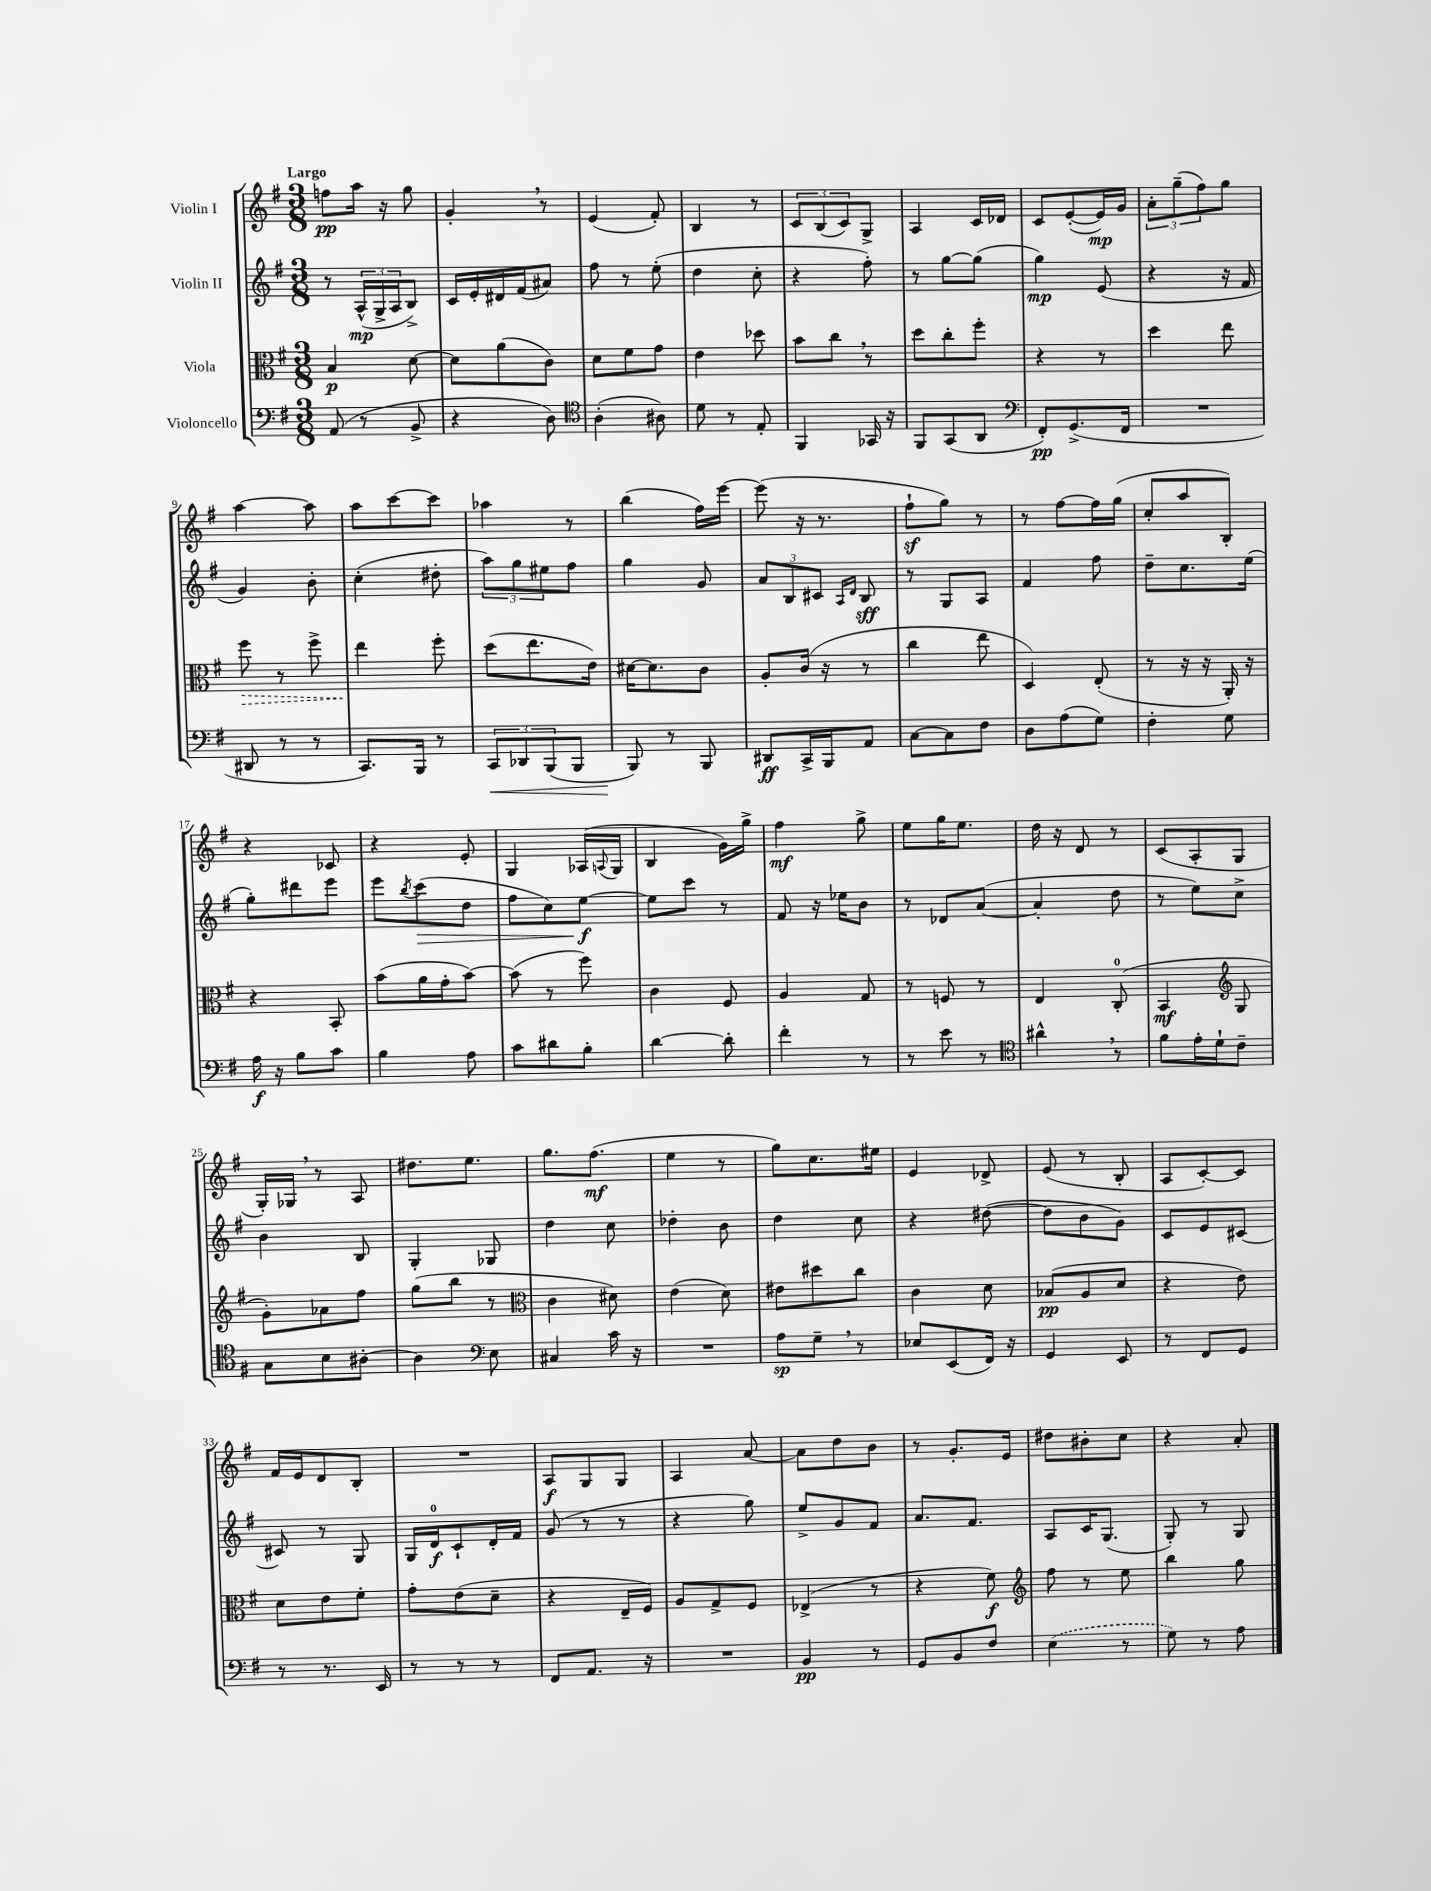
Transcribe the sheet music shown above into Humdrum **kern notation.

**kern	**kern	**kern	**kern
*staff4	*staff3	*staff2	*staff1
*clefF4	*clefC3	*clefG2	*clefG2
*k[f#]	*k[f#]	*k[f#]	*k[f#]
*M3/8	*M3/8	*M3/8	*M3/8
(8AA	4B	8r	8ff
8r	.	(24A^^	16aa
.	.	24G^	.
.	.	.	16r
.	.	24A	.
8BB^	[8d	8B^)	8gg
=	=	=	=
4r	8d]	16c	4g'
.	.	16e'	.
.	(8a	16d#	.
.	.	(16f#	.
8D)	8c)	8a#)	8r
=	=	=	=
*clefC4	*	*	*
(4A'	8d	8ff#	(4e
.	8f#	8r	.
8A#)	8g	(8ee'	8f#')
=	=	=	=
8d	4e	4dd	4B
8r	.	.	.
8E'	8dd-	8cc'	8r
=	=	=	=
4FF#	8b	4r	12c
.	.	.	(12B
.	8cc	.	.
.	.	.	12c)
16GG-	8r	8ff#')	8G^
16r	.	.	.
=	=	=	=
8FF#	8dd	8r	4A
(8GG	8cc'	[8gg	.
8AA	8ff#'	(8gg]	16c
.	.	.	16d-
=	=	=	=
*clefF4	*	*	*
8FF#')	4r	4gg)	8c
(8.GG^	.	.	([8e'
.	8r	(8e	16e])
16FF#	.	.	16g
=	=	=	=
4.r	4dd	4r	12a'
.	.	.	(12gg~
.	.	.	12ff#)
.	8ee	16r	8gg
.	.	16f#	.
=	=	=	=
8DD#	8ff#	4g)	[4aa
8r	8r	.	.
8r	8ff#^	8b'	8aa]
=	=	=	=
8.CC)	4ee	(4cc'	8aa
.	.	.	[8ccc
16BBB	.	.	.
8r	8ff#'	8dd#'	8ccc]
=	=	=	=
12CC	(8dd	12aa)	4aa-
12DD-	.	12gg	.
.	8.ee	.	.
(12BBB	.	12ee#	.
8BBB	.	8ff#	8r
.	16e)	.	.
=	=	=	=
8BBB)	[16d#	4gg	(4bb
.	8.d#]	.	.
8r	.	.	.
8BBB	8c	8g	16ff#)
.	.	.	[16eee
=	=	=	=
8DD#	8A'	12a	(8eee]
.	.	12B	.
16CC^	(16c	.	16r
.	.	12c#	.
16BBB	16r	.	8.r
.	.	16qqA	.
.	.	16qqd	.
8AA	8r	8B	.
=	=	=	=
[8C	4cc	8r	8ff#`
8C]	.	8G	8gg)
8F#	8ee	8A	8r
=	=	=	=
8D	4D)	4f#	8r
(8A	.	.	[8ff#
8G)	(8E'	8ff#	16ff#]
.	.	.	(16gg
=	=	=	=
4F#'	8r	8dd~	8cc'
.	16r	8.cc	8aa
.	16r	.	.
8G	16AA')	.	8B')
.	16r	(16ee	.
=	=	=	=
16A	4r	8gg')	4r
16r	.	.	.
8B	.	8ddd#	.
8c	8BB'	8eee	8c-
=	=	=	=
4B	(8b	8eee	4r
.	.	8qbb	.
.	16a	(8ccc	.
.	16g'	.	.
8A	[8b)	8dd	8e'
=	=	=	=
8c	(8b]	8ff#	4G
8d#	8r	8cc)	.
8B'	8ff#)	[8ee	(16A-
.	.	.	8qqA
.	.	.	16G
=	=	=	=
[4d	4c	8ee]	4B
.	.	8ccc	.
8d']	8F#	8r	16g)
.	.	.	16gg^
=	=	=	=
4f#'	4A	8f#	4ff#
.	.	16r	.
.	.	16ee-	.
8r	8G	8b	8gg^
=	=	=	=
8r	8r	8r	8ee
8e	8F	8d-	16gg
.	.	.	8.ee
8r	8r	([8a	.
=	=	=	=
*clefC4	*	*	*
4a#^^	4E	4a']	16dd
.	.	.	16r
.	.	.	8d
8r	(8C'	8dd	8r
=	=	=	=
8f#	4BB	8r	(8c
16e'	.	8ee)	8A'
16d`	.	.	.
*	*clefG2	*	*
8c~	8G	8cc^	8G
=	=	=	=
8G	8g')	4b	16G')
.	.	.	16G-
8B	8a-	.	8r
[8A#'	8ff#	8B	8A
=	=	=	=
4A#]	(8gg	4G'	8.dd#
.	8bb	.	.
.	.	.	8.ee
*clefF4	*	*	*
8E	8r	8G-	.
=	=	=	=
*	*clefC3	*	*
4C#	4c	4dd	8.gg
.	.	.	(8.ff#
16c	8d#)	8cc	.
16r	.	.	.
=	=	=	=
4.r	(4e	4dd-'	4ee
.	8d)	8b	8r
=	=	=	=
8A	8e#	4dd	8gg)
8G~	8dd#	.	8.cc
8r	8cc	8cc	.
.	.	.	16ee#
=	=	=	=
8E-	4c	4r	4e
(8EE	.	.	.
16FF#)	8d	([8dd#	8d-^
16r	.	.	.
=	=	=	=
4GG	(8B-	8dd#]	(8e
.	8A	8b	8r
8EE	8d	8g)	8B'
=	=	=	=
8r	4r	8c	8A
8FF#	.	8e	[8c')
8GG	8e)	[8c#	8c]
=	=	=	=
8r	8d	8c#]	16f#
.	.	.	16e
8.r	8e	8r	8d
.	8f#'	8G	8B'
16EE	.	.	.
=	=	=	=
8r	8g'	16G	4.r
.	.	16d	.
8r	(8e	8c`	.
8r	8d~	16d'	.
.	.	16f#	.
=	=	=	=
8FF#	4r	(8g	8A
8.AA	.	8r	8G
.	16E~	8r	8G
16r	16F#)	.	.
=	=	=	=
4.r	8A	4r	4A
.	8G^	.	.
.	8F#	8gg)	[8a
=	=	=	=
4BB	(4E-^	8ee^	8a]
.	.	8g	8dd
8r	8r	8f#	8b
=	=	=	=
8GG	4r	8.a	8r
8BB	.	.	8.g'
.	.	8.f#	.
8F#	8f#)	.	.
.	.	.	16e
=	=	=	=
*	*clefG2	*	*
(4E	8ff#	8A	8dd#
.	8r	16c	8b#'
.	.	(8.G	.
8r	8ee	.	8cc
=	=	=	=
8G)	4bb	8G')	4r
8r	.	8r	.
8A	8gg	8G	8a'
==	==	==	==
*-	*-	*-	*-
